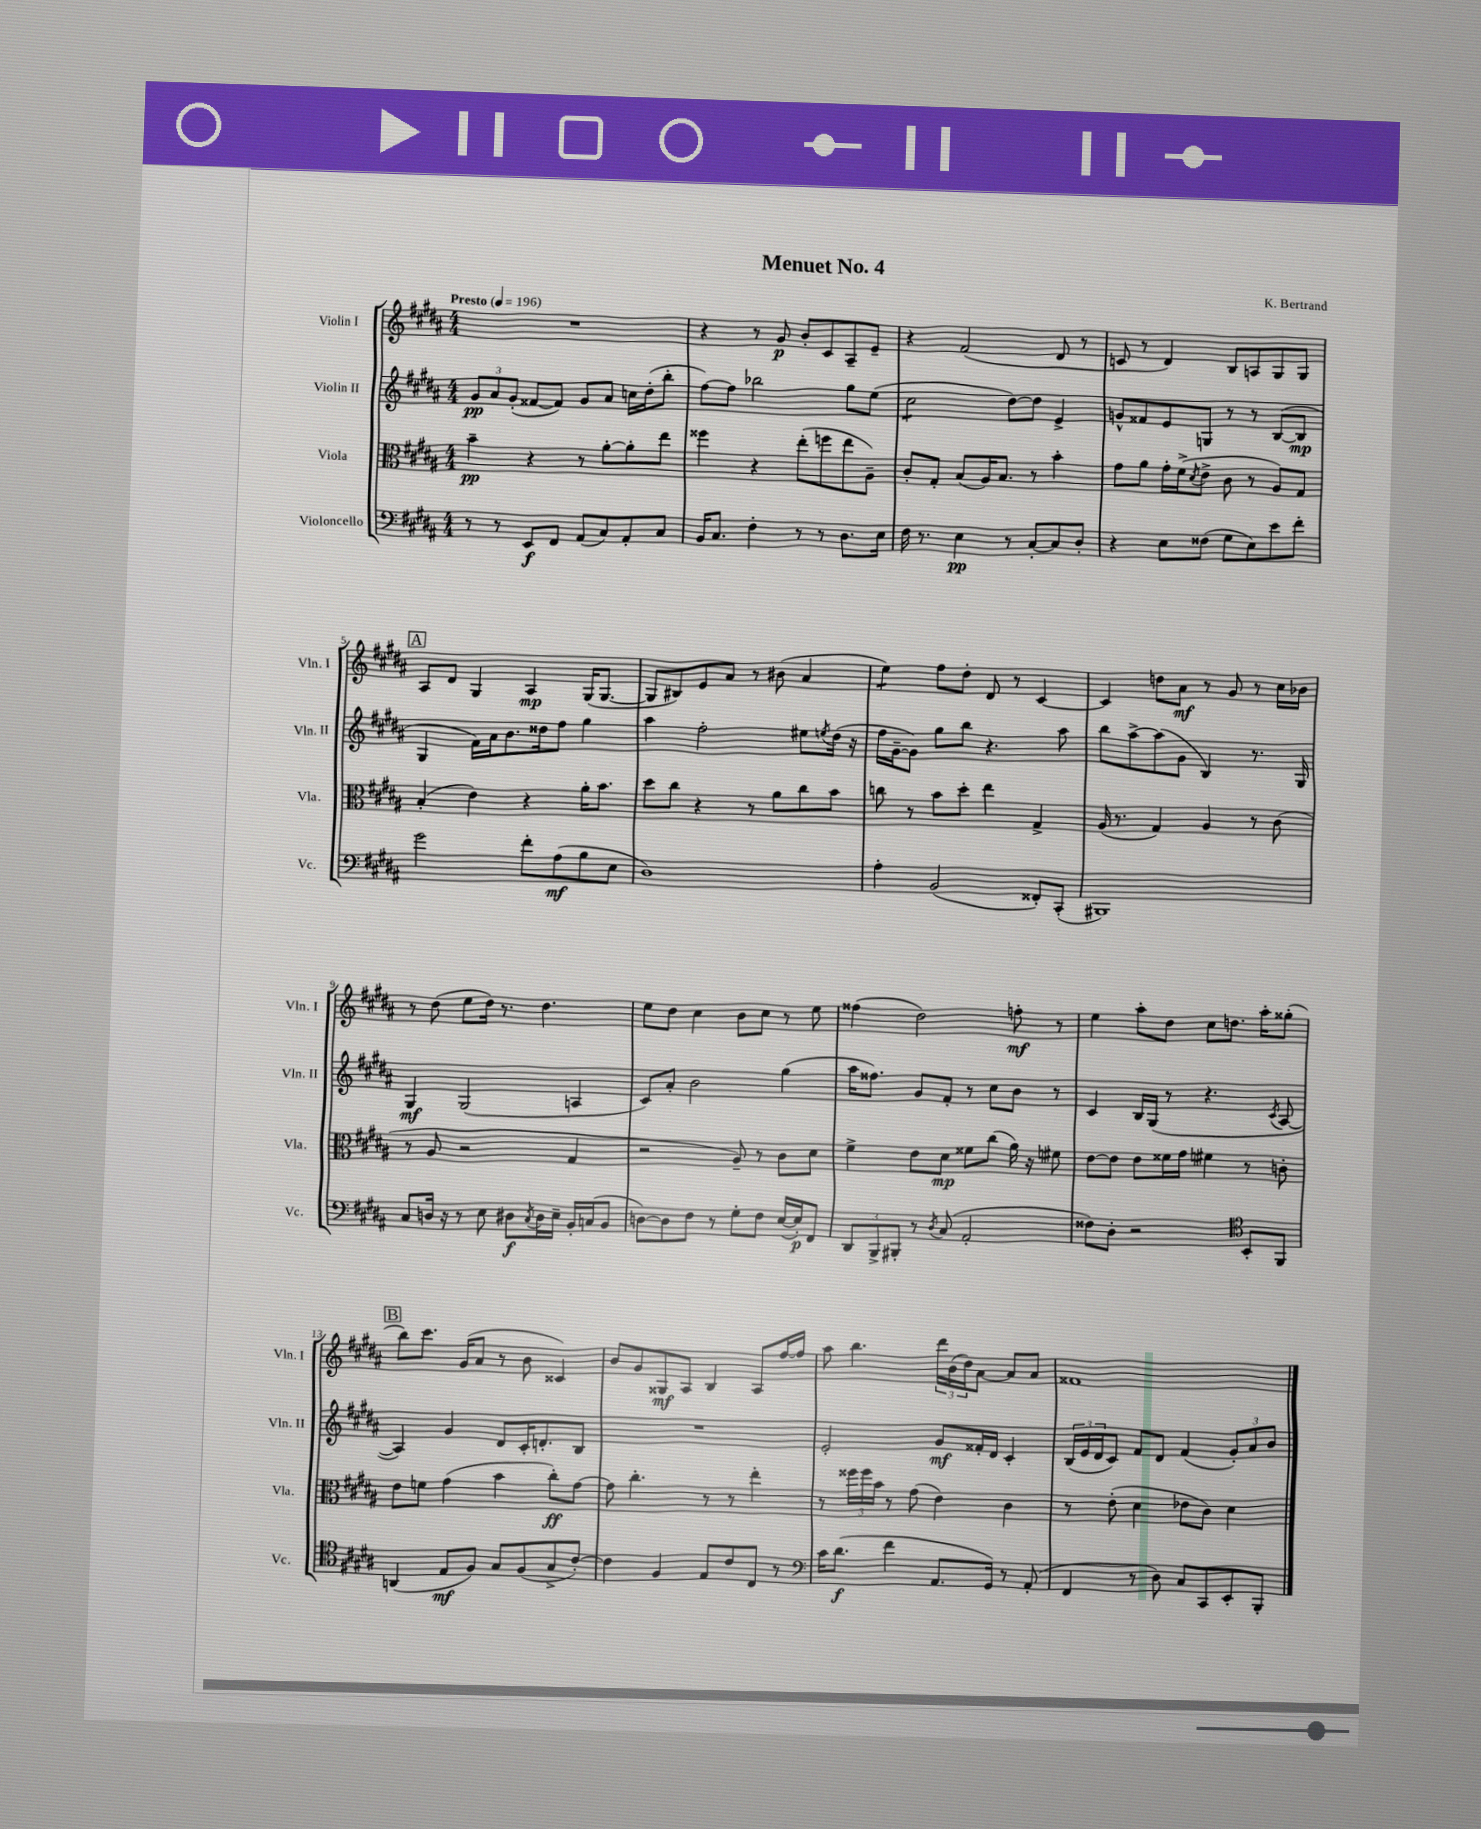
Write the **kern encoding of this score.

**kern	**kern	**kern	**kern
*staff4	*staff3	*staff2	*staff1
*clefF4	*clefC3	*clefG2	*clefG2
*k[f#c#g#d#a#]	*k[f#c#g#d#a#]	*k[f#c#g#d#a#]	*k[f#c#g#d#a#]
*M4/4	*M4/4	*M4/4	*M4/4
*MM196	*MM196	*MM196	*MM196
8r	4b~	12g#	1r
.	.	12a#	.
8r	.	.	.
.	.	(12g#'	.
8EE	4r	[8f##	.
8FF#	.	8f##])	.
(8AA#	8r	8g#	.
8C#)	[8a#'	8a#	.
8AA#'	8a#']	16cc	.
.	.	(16dd#'	.
8C#	8ee	8bb'	.
=	=	=	=
16BB	4ff##	[8ff#)	4r
8.C#	.	.	.
.	.	8ff#]	.
4F#'	4r	2bb-	8r
.	.	.	8g#
8r	(8ee'	.	8b'
8r	8ff	.	8c#
8.D#	8ee	8gg#	8A#~
.	8A#~)	(8ee	8e~
16E	.	.	.
=	=	=	=
16F#	8c#'	2cc#	4r
8.r	.	.	.
.	8G#'	.	.
4E	(8B	.	(2f#
.	16A#)	.	.
.	8.B	.	.
8r	.	[8dd#)	.
[8C#'	8r	8dd#]	.
8C#]	4b'	4e^	8d#
8D#'	.	.	8r
=	=	=	=
4r	8g#	8g^^	8c
.	8a#	8f##	8r
8E	16g#'	8e	4d#)
.	(16f#^	.	.
.	8qd#	.	.
(8F##	8e^	8G	.
8G#	8c#	8r	8B
8E)	8r	8r	8A
8e	8A#)	([8B	8G#
8f#'	8G#	8B]	8G#
=	=	=	=
2g#	(4B'	4G#	8A#
.	.	.	8d#
.	4e)	16f#)	4G#
.	.	16a#	.
.	.	8.b	.
8f#'	4r	.	4A#
.	.	16dd##	.
(8A#	.	8ff#	.
8B	16a#'	4gg#	(16G#
.	8.b	.	[8.G#
8E	.	.	.
=	=	=	=
1D#)	8dd#	4aa#	8G#]
.	8cc#	.	8B#)
.	4r	2ff#'	8e
.	.	.	8a#
.	8r	.	8r
.	8a#	.	(8b#
.	8cc#	8ee#	4a#
.	.	8qee	.
.	8b	(16dd#	.
.	.	16r	.
=	=	=	=
4A#'	8cc	16ff#	4ee)
.	.	[16g#~	.
.	8r	8g#])	.
(2BB	8b	8gg#	8ff#
.	8dd#'	8bb	8dd#'
.	4ee	4.r	8d#
.	.	.	8r
8FF##')	4G#^	.	[4c#
(8CC#'	.	8aa#	.
=	=	=	=
1BBB#)	(16A#	8bb	4c#]
.	8.r	.	.
.	.	[8aa#^	.
.	4G#)	(8aa#]	8dd
.	.	8g#	8a#
.	4A#	4B)	8r
.	.	.	8g#
.	8r	8.r	8r
.	(8c#	.	16cc#
.	.	16G#	16b-
=	=	=	=
8C#	8r	4G#	8r
16D	8A#	.	(8dd#
16r	.	.	.
8r	2r	(2G#	8ee
8E	.	.	16dd#)
.	.	.	8.r
8D#	.	.	.
8qC#	.	.	.
16D#	.	.	4.dd#
16E~	.	.	.
16BB'	4G#	4A	.
(16C	.	.	.
8BB	.	.	.
=	=	=	=
[8D)	2r	8c#)	8ee
8D]	.	8a#'	8dd#
8F#	.	2b	4cc#
8r	.	.	.
8G#'	8A#~)	.	8b
8F#	8r	.	8cc#
([16E	8c#	(4gg#	8r
16E'])	.	.	.
8FF#	8d#	.	8ee
=	=	=	=
12DD#	4f#^	16aa#	(4ff##
.	.	8.ff##)	.
12BBB^	.	.	.
12BBB#'	.	.	.
8r	8e	8g#	2dd#)
8qD#	.	.	.
(8C#	8d#	8f#'	.
2AA#'	8f##	8r	.
.	(8cc#	8cc#	.
.	16a#)	8b	8ff'
.	16r	.	.
.	8f#	8r	8r
=	=	=	=
8F##)	[8e	4c#	4ee
8D#'	8e]	.	.
2r	8e	16B	8aa#'
.	.	(16G#	.
.	16f##	8r	8dd#
.	16g#	.	.
.	4f#	4.r	8cc#
.	.	.	8.dd
*clefC4	*	*	*
8BB'	8r	.	.
.	.	.	16aa#'
.	.	8qc#	.
8FF#	8c'	[8A#	(8gg##'
=	=	=	=
(4AA	8e	4A#])	8bb)
.	8f	.	8.ccc#
8E	(4g#	4g#	.
.	.	.	(16g#
8F#)	.	.	8a#
8G#	4b	8d#	8r
(8F#	.	16c#'	8b
.	.	8.d'	.
8G#^	8cc#')	.	4c##)
[8c#')	[8g#	8B	.
=	=	=	=
4c#]	8g#]	1r	8b
.	4.cc#'	.	8g#
4F#	.	.	8G##
.	.	.	8A#
8E	8r	.	4B
8c#	8r	.	.
8C#	4ee'	.	8A#
8r	.	.	[16ff#
.	.	.	16ff#]
=	=	=	=
*clefF4	*	*	*
16c#	8r	2e'	8aa#
(8.d#	.	.	.
.	24ff##	.	4.bb
.	24ff##	.	.
.	24b	.	.
4f#	8r	.	.
.	(8g#	.	.
8.AA#	4e)	8g#	24ddd#
.	.	.	(24b
.	.	.	24dd#)
.	.	16f##'	[8a#
16GG#)	.	16d#	.
8r	4c#	4c#'	8a#]
(8AA#'	.	.	8a#
=	=	=	=
4FF#	8r	(24B	1f##
.	.	24e	.
.	.	24d#	.
.	(8e'	8c#)	.
8r	4d#	8f#	.
8D#)	.	8d#	.
8C#	8e-	(4f#	.
8CC#	8c#)	.	.
8EE'	4d#	12g#')	.
.	.	12a#	.
8BBB'	.	.	.
.	.	12b	.
==	==	==	==
*-	*-	*-	*-
